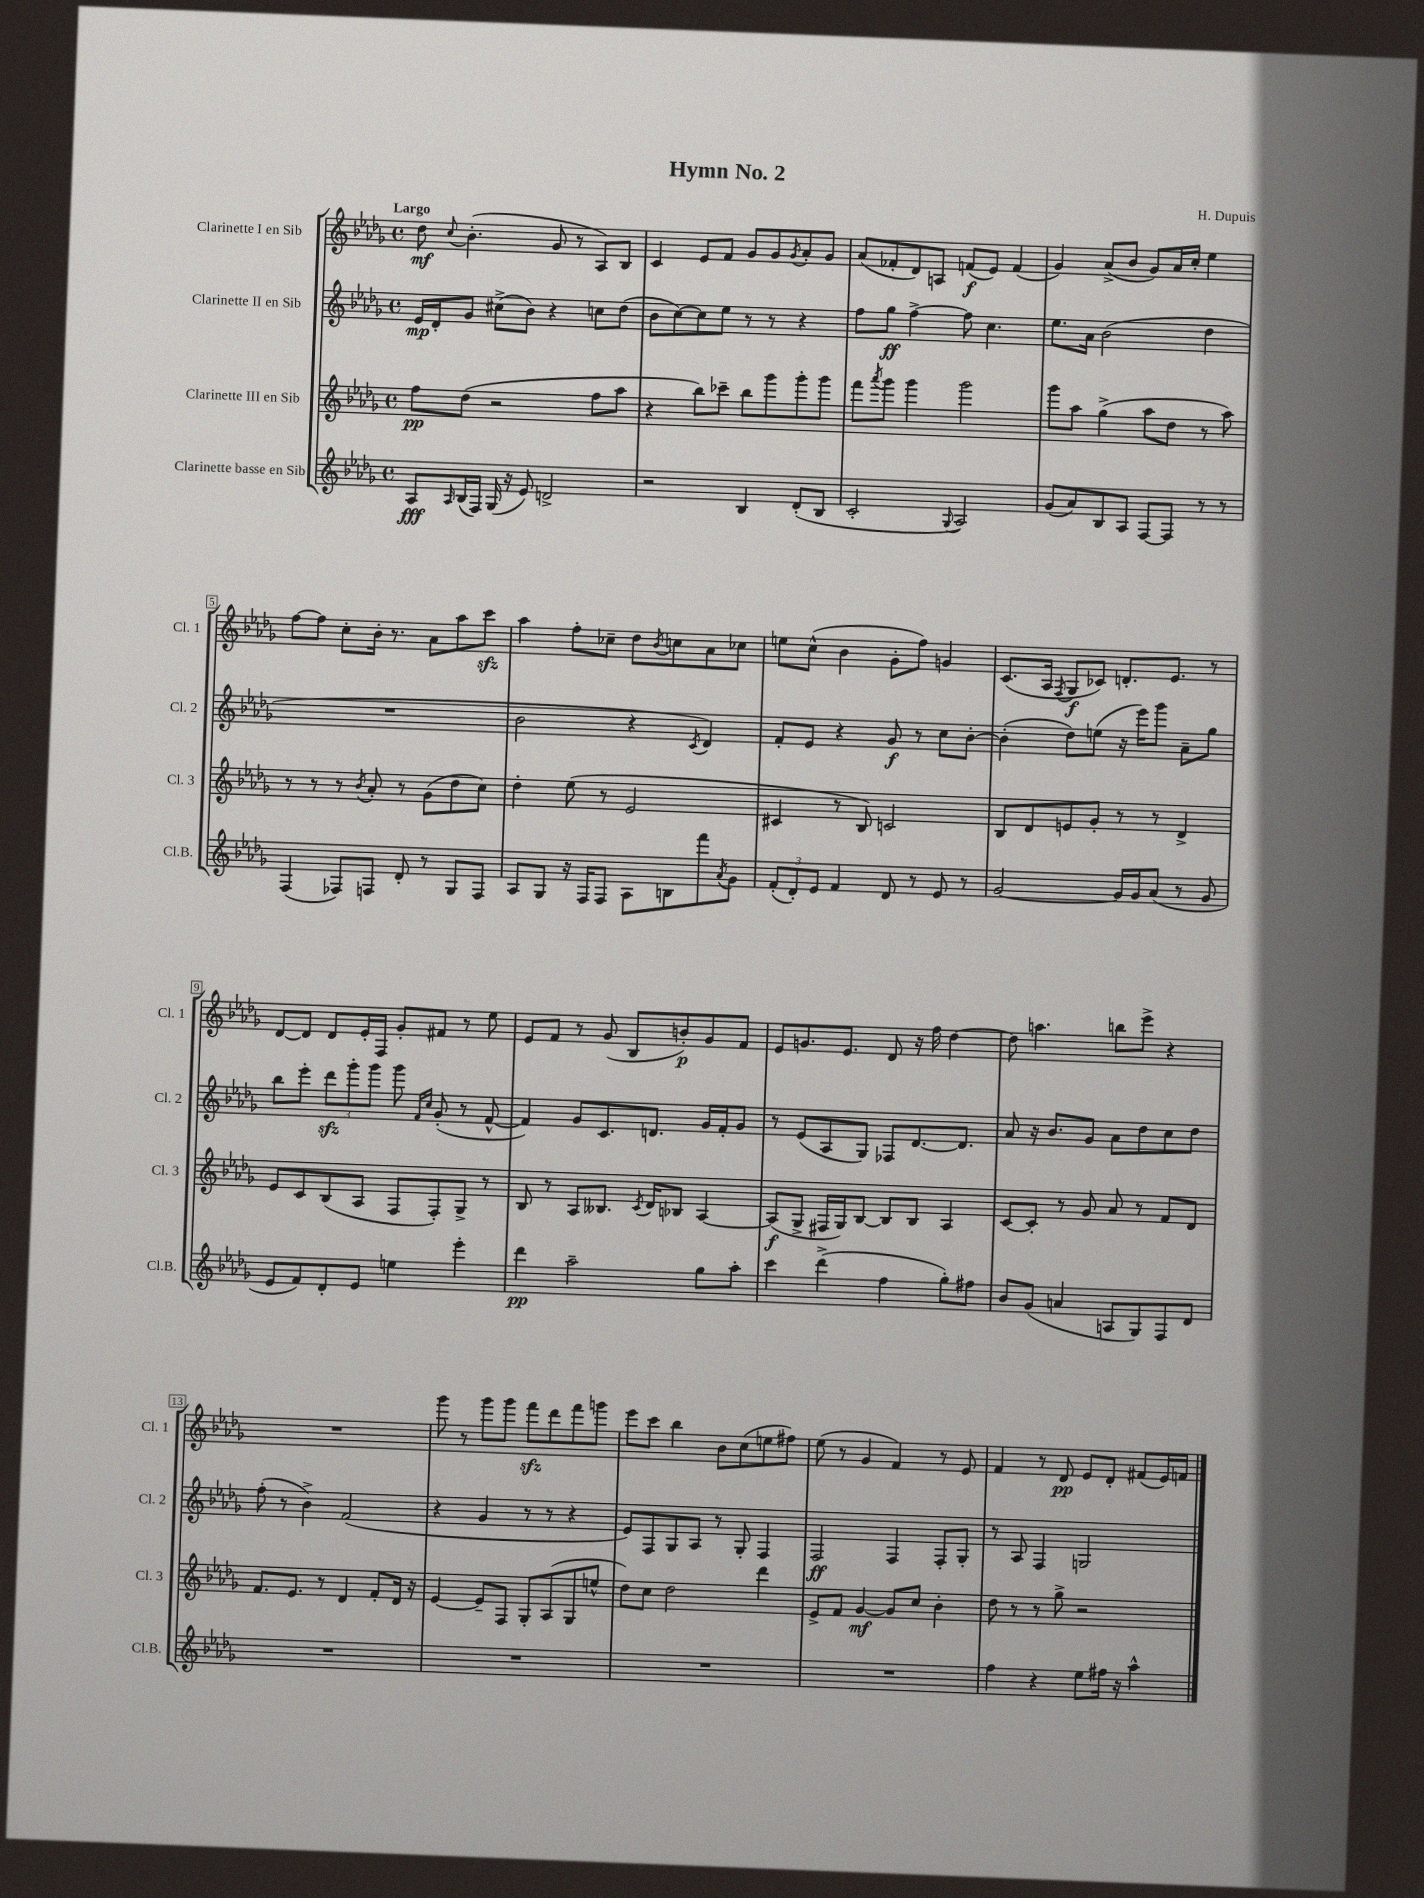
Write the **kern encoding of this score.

**kern	**dynam	**kern	**dynam	**kern	**dynam	**kern	**dynam
*part4	*part4	*part3	*part3	*part2	*part2	*part1	*part1
*staff4	*staff4	*staff3	*staff3	*staff2	*staff2	*staff1	*staff1
*I"Clarinette basse en Sib	*	*I"Clarinette III en Sib	*	*I"Clarinette II en Sib	*	*I"Clarinette I en Sib	*
*I'Cl.B.	*	*I'Cl. 3	*	*I'Cl. 2	*	*I'Cl. 1	*
*clefG2	*	*clefG2	*	*clefG2	*	*clefG2	*
*k[b-e-a-d-g-]	*	*k[b-e-a-d-g-]	*	*k[b-e-a-d-g-]	*	*k[b-e-a-d-g-]	*
*M4/4	*	*M4/4	*	*M4/4	*	*M4/4	*
*met(c)	*	*met(c)	*	*met(c)	*	*met(c)	*
=1	=1	=1	=1	=1	=1	=1	=1
!	!	!	!	!	!	!LO:TX:a:B:t=Largo	!
8A-/L	fff	8ff\L	pp	16e-/LL	mp	8dd-\	mf
.	.	.	.	16d-'/J	.	.	.
16qqA-/	.	.	.	.	.	8qqcc/	.
(16B-/L	.	(8dd-\J	.	8g-/J	.	(4.b-'\	.
16F/JJ)	.	.	.	.	.	.	.
(16G-/	.	2r	.	(8cc#X^\L	.	.	.
16r	.	.	.	.	.	.	.
8e-/)	.	.	.	8b-\J)	.	.	.
2dn^/	.	.	.	4r	.	8g-/	.
.	.	.	.	.	.	8r	.
.	.	8ff\L	.	8ccn\L	.	8A-/L)	.
.	.	8aa-\J	.	(8dd-\J	.	8B-/J	.
=2	=2	=2	=2	=2	=2	=2	=2
2r	.	4r	.	8b-\L	.	4c/	.
.	.	.	.	[8cc\)	.	.	.
.	.	8bb-\L)	.	8cc\]	.	8e-/L	.
.	.	8ccc-X~\J	.	8ee-\J	.	8f/J	.
4B-/	.	8bb-\L	.	8r	.	8g-/L	.
.	.	8ggg-\	.	8r	.	8g-/	.
.	.	.	.	.	.	8qg-/	.
(8d-'/L	.	8ggg-'\	.	4r	.	8a-'/	.
8B-/J	.	8ggg-\J	.	.	.	8g-/J	.
=3	=3	=3	=3	=3	=3	=3	=3
2c'/	.	8fff\L	.	8ff\L	.	(8a-/L	.
.	.	8qaaa-/	.	.	.	.	.
.	.	8ggg-\J	.	8gg-\J	ff	8f-X'/	.
.	.	4ggg-\	.	[4ff^\	.	8d-/)	.
.	.	.	.	.	.	8An/J	.
8qqG-/	.	.	.	.	.	.	.
2A-/)	.	2ggg-\	.	8ff\]	.	(8fn/L	f
.	.	.	.	4.cc\	.	8e-/J)	.
.	.	.	.	.	.	(4f/	.
=4	=4	=4	=4	=4	=4	=4	=4
(8g-/L	.	8ggg-\L	.	8.ee-\L	.	4g-/)	.
8a-/)	.	8aa-\J	.	.	.	.	.
.	.	.	.	16a-\Jk	.	.	.
8B-/	.	(4gg-^\	.	(2b-\	.	(8a-^/L	.
8A-/J	.	.	.	.	.	8b-/J	.
[8F/L	.	8aa-\L	.	.	.	8g-/L)	.
8F/J]	.	8dd-\J	.	.	.	16a-/L	.
.	.	.	.	.	.	16cc'/JJ	.
8r	.	8r	.	4dd-\	.	4ee-\	.
8r	.	8aa-\)	.	.	.	.	.
!!LO:LB:g=z
=5	=5	=5	=5	=5	=5	=5	=5
(4F/	.	8r	.	1r	.	[8ff\L	.
.	.	8r	.	.	.	8ff\J]	.
8F-X/L)	.	8r	.	.	.	8cc'\L	.
.	.	8qb-/	.	.	.	.	.
8Fn/J	.	8a-'/	.	.	.	16b-'\Jk	.
.	.	.	.	.	.	8.r	.
8d-'/	.	8r	.	.	.	.	.
8r	.	(8g-\L	.	.	.	8a-\L	.
8G-/L	.	8dd-\	.	.	.	8aa-\	.
8F/J	.	8cc\J)	.	.	.	8ccczz\J	.
=6	=6	=6	=6	=6	=6	=6	=6
8A-/L	.	4dd-'\	.	2b-\	.	4aa-\	.
8G-/J	.	.	.	.	.	.	.
16r	.	(8ee-\	.	.	.	8ff'\L	.
16F/KL	.	.	.	.	.	.	.
8F/J	.	8r	.	.	.	8cc-X~\J	.
8A-\L	.	2e-/	.	4r	.	8dd-\L	.
.	.	.	.	.	.	8qb-/	.
8Bn\	.	.	.	.	.	8ccn\	.
.	.	.	.	8qc/	.	.	.
8fff\	.	.	.	4d-/)	.	8a-\	.
8qa-/	.	.	.	.	.	.	.
8g-\J	.	.	.	.	.	8cc-X\J	.
=7	=7	=7	=7	=7	=7	=7	=7
(12f'/L	.	4c#X/	.	8f'/L	.	8een\L	.
12d-'/)	.	.	.	.	.	.	.
.	.	.	.	8e-/J	.	(8cc^^\J	.
12e-/J	.	.	.	.	.	.	.
4f/	.	8r	.	4r	.	4b-\	.
.	.	8B-/)	.	.	.	.	.
8d-/	.	2cn/	.	8g-/	f	8g-'\L	.
8r	.	.	.	8r	.	8ff\J)	.
8e-/	.	.	.	8cc\L	.	4gn/	.
8r	.	.	.	[8b-'\J	.	.	.
=8	=8	=8	=8	=8	=8	=8	=8
[2g-/	.	8B-/L	.	(4b-'\]	.	(8.c/L	.
.	.	8d-/	.	.	.	.	.
.	.	.	.	.	.	16A-/Jk	.
.	.	.	.	.	.	8qF/	.
.	.	8en/	.	8dd-\L)	.	8G-/L	f
.	.	8g-'/J	.	(8een\J	.	8c-X/J)	.
16g-/LL]	.	8r	.	16r	.	8.dn'/L	.
16g-/J	.	.	.	16eee-\KL)	.	.	.
(8a-/J	.	8r	.	8ggg-\J	.	.	.
.	.	.	.	.	.	8.e-/J	.
8r	.	4d-^/	.	8a-~\L	.	.	.
8g-/	.	.	.	8gg-\J	.	8r	.
!!LO:LB:g=z
=9	=9	=9	=9	=9	=9	=9	=9
8e-/L	.	8e-/L	.	8bb-\L	.	[8d-/L	.
8f/)	.	8c/	.	8eee-'\J	.	8d-/J]	.
8d-'/	.	(8B-/	.	12ddd-zz\L	.	8d-/L	.
.	.	.	.	12ggg-'\	.	.	.
8e-/J	.	8A-/J	.	.	.	16e-'/L	.
.	.	.	.	12ggg-\J	.	.	.
.	.	.	.	.	.	16F/JJ	.
4een\	.	8F/L	.	8ggg-\	.	8g-'/L	.
.	.	.	.	16qqf/LL	.	.	.
.	.	.	.	16qqcc/JJ	.	.	.
.	.	8F'/)	.	(8g-'/	.	8f#X/J	.
4eee-'\	.	8G-^/J	.	8r	.	8r	.
.	.	8r	.	[8f^^/	.	8ee-\	.
=10	=10	=10	=10	=10	=10	=10	=10
4ddd-\	pp	8B-/	.	4f/])	.	8e-/L	.
.	.	8r	.	.	.	8f/J	.
2aa-~\	.	8A-/L	.	8g-/L	.	8r	.
.	.	8.B--X/J	.	8.c/	.	(8g-/	.
.	.	.	.	.	.	8B-/L	.
.	.	8qc/	.	.	.	.	.
.	.	16d-/KL	.	8.dn/J	.	.	.
.	.	8B-X/J	.	.	.	8bn'/)	p
8gg-\L	.	[4A-/	.	16g-/LL	.	8g-/	.
.	.	.	.	16f'/J	.	.	.
8aa-'\J	.	.	.	8g-/J	.	8f/J	.
=11	=11	=11	=11	=11	=11	=11	=11
4ccc\	.	(8A-/L]	f	8r	.	8e-/L	.
.	.	8G-^/J	.	(8e-/L	.	8.gn/	.
(4ddd-^\	.	16F#X/LL	.	8A-/	.	.	.
.	.	16G-/J)	.	.	.	8.e-/J	.
.	.	[8B-/J	.	8G-/J)	.	.	.
4ff\	.	8B-/L]	.	8F-X/L	.	8d-/	.
.	.	8B-/J	.	[8.d-/	.	16r	.
.	.	.	.	.	.	16ff\	.
8gg-'\L)	.	4A-/	.	.	.	[4dd-\	.
.	.	.	.	8.d-/J]	.	.	.
8ff#X\J	.	.	.	.	.	.	.
=12	=12	=12	=12	=12	=12	=12	=12
8b-/L	.	[8c/L	.	8a-/	.	8dd-\]	.
(8g-/J	.	8c'/J]	.	16r	.	4.aan\	.
.	.	.	.	8.b-/L	.	.	.
4an/	.	8r	.	.	.	.	.
.	.	8g-/	.	8g-/J	.	.	.
8An/L	.	8a-/	.	8a-\L	.	8bbn\L	.
8G-/)	.	8r	.	8dd-\	.	8eee-^\J	.
8F/	.	8f/L	.	8cc\	.	4r	.
8d-/J	.	8d-/J	.	8dd-\J	.	.	.
!!LO:LB:g=z
=13	=13	=13	=13	=13	=13	=13	=13
1r	.	8.f/L	.	(8ff'\	.	1r	.
.	.	.	.	8r	.	.	.
.	.	8.e-/J	.	.	.	.	.
.	.	.	.	4b-^\)	.	.	.
.	.	8r	.	.	.	.	.
.	.	4d-/	.	(2f/	.	.	.
.	.	8f'/L	.	.	.	.	.
.	.	16d-/Jk	.	.	.	.	.
.	.	16r	.	.	.	.	.
=14	=14	=14	=14	=14	=14	=14	=14
1r	.	[4e-/	.	4r	.	8ggg-\	.
.	.	.	.	.	.	8r	.
.	.	8e-~/L]	.	4g-/	.	8ggg-\L	.
.	.	8F/J	.	.	.	8ggg-\J	.
.	.	8G-'/L	.	8r	.	8fffzz\L	.
.	.	(8A-/	.	8r	.	8ddd-\	.
.	.	8G-/	.	4r	.	8fff\	.
.	.	8een^^/J	.	.	.	8gggn\J	.
=15	=15	=15	=15	=15	=15	=15	=15
1r	.	8dd-\L)	.	8e-/L)	.	8eee-\L	.
.	.	8cc\J	.	8F/	.	8ccc\J	.
.	.	2dd-\	.	8G-/	.	4bb-\	.
.	.	.	.	8A-/J	.	.	.
.	.	.	.	8r	.	8b-\L	.
.	.	.	.	8G-'/	.	(8cc\	.
.	.	4ddd-\	.	4F/	.	8een\	.
.	.	.	.	.	.	8ff#X\J)	.
=16	=16	=16	=16	=16	=16	=16	=16
1r	.	8e-^/L	.	2F/	ff	(8ee-\	.
.	.	8f/J	.	.	.	8r	.
.	.	[4g-/	mf	.	.	4g-/	.
.	.	8g-/L]	.	4F/	.	4f/)	.
.	.	8cc/J	.	.	.	.	.
.	.	4b-'\	.	8F'/L	.	8r	.
.	.	.	.	8G-'/J	.	8e-/	.
=17	=17	=17	=17	=17	=17	=17	=17
4ff\	.	8dd-\	.	8r	.	4f/	.
.	.	8r	.	8A-/	.	.	.
4r	.	8r	.	4F/	.	8r	.
.	.	8gg-^\	.	.	.	8d-/	pp
8ee-\L	.	2r	.	2Gn/	.	8e-/L	.
16ff#X\Jk	.	.	.	.	.	8d-'/J	.
16r	.	.	.	.	.	.	.
4aa-^^\	.	.	.	.	.	(8f#X/L	.
.	.	.	.	.	.	16e-/L)	.
.	.	.	.	.	.	16fn/JJ	.
==	==	==	==	==	==	==	==
*-	*-	*-	*-	*-	*-	*-	*-
